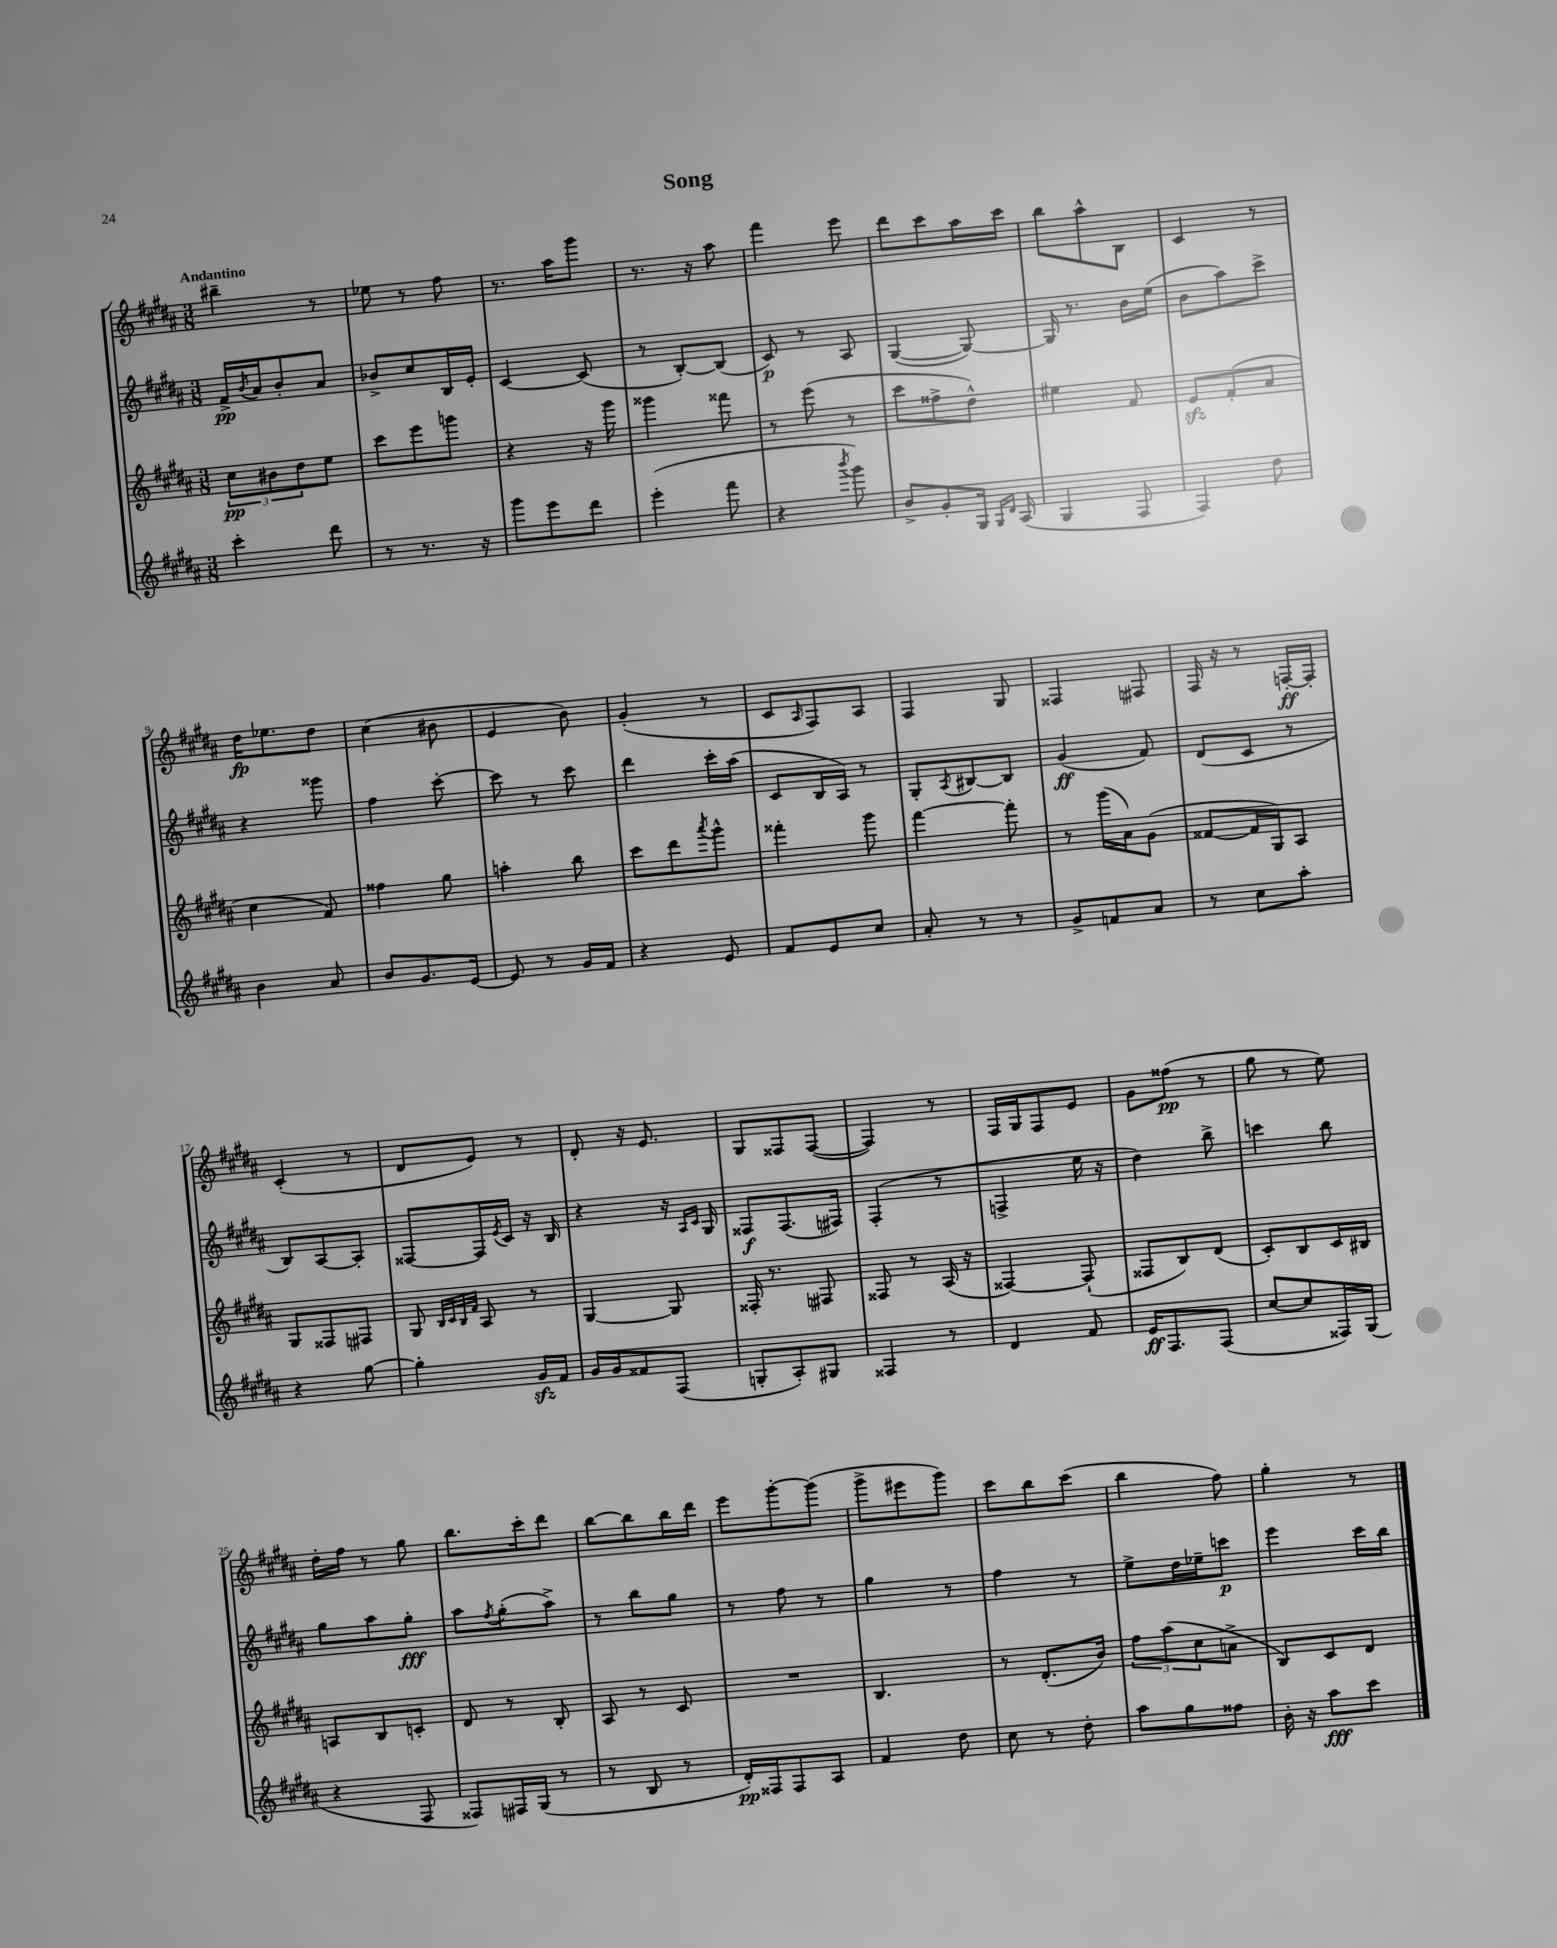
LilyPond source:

\header { title = "Song" }
<<
\new StaffGroup <<
\new Staff = "s0" {
    \clef treble \key b \major \numericTimeSignature \time 3/8 \tempo "Andantino"
    bis''4-- r8 |
    ees''8 r8 fis''8 |
    r8. ais''16 gis'''8 |
    r8. r16 ais''8 |
    fis'''4 e'''8 |
    dis'''8 cis'''8 ais''16 cis'''16 |
    b''8 ais''8-^ b8 |
    cis'4 r8 |
    dis''16\fp ees''8. dis''8 |
    cis''4( bis'8 |
    e'4 b'8) |
    gis'4-.( r8 |
    cis'8 \grace { ais16 } fis8) ais8 |
    fis4 gis8 |
    fisis4 fis8 |
    fis16 r16 r8 f16~-.\ff f16-. |
    cis'4-.( r8 |
    dis'8 e'8) r8 |
    dis'8-. r16 e'8. |
    gis8 fisis8 fisis8~( |
    fisis4) r8 |
    fis16 gis16 fis8 e'8 |
    gis'8 fisis''8\pp( r8 |
    gis''8 r8 e''8) |
    dis''16-. fis''16 r8 gis''8 |
    b''8. cis'''16-. dis'''8 |
    b''8~ b''8 b''16 dis'''16 |
    e'''8 gis'''8~-. gis'''8( |
    gis'''8-> eis'''8 gis'''8) |
    cis'''8 b''8 cis'''8( |
    b''4 fis''8) |
    gis''4-. r8 \bar "|." |
}
\new Staff = "s1" {
    \clef treble \key b \major \numericTimeSignature \time 3/8
    fis'16->\pp \acciaccatura { b'8 } ais'16 b'8-. ais'8 |
    bes'8-> cis''8 b16 e'16-. |
    cis'4~ cis'8( |
    r8 b8~-.) b8( |
    cis'8\p) r8 ais8 |
    gis4~( gis8~) |
    gis16 r8. b'16 e''16( |
    b'8 ais''8) cis'''8-> |
    r4 gisis'''8 |
    fis''4 cis'''8~-. |
    cis'''8 r8 cis'''8 |
    dis'''4 cis'''16-. ais''16( |
    cis'8 b16 ais16) r8 |
    gis8-. \acciaccatura { ais8 } bis8~ bis8 |
    gis'4\ff( fis'8) |
    dis'8( cis'8 r8 |
    b8) ais8~ ais8-. |
    fisis8~ fisis16 \acciaccatura { e'8 } cis'16 r16 b16 |
    r4 r16 \grace { ais16 cis'16 } gis16 |
    fisis8\f fisis8.( fis16) |
    fis4-.( r8 |
    f4-> e''16 r16 |
    dis''4) b''8-> |
    c'''4 b''8 |
    gis''8 ais''8 gis''8-.\fff |
    ais''8 \acciaccatura { fis''8 } gis''8-.( ais''8->) |
    r8 b''8 gis''8 |
    r8 fis''8 r8 |
    gis''4 r8 |
    fis''4 r8 |
    e''8-> dis''16 ees''16-- c'''8\p |
    e'''4 cis'''16 b''16 \bar "|." |
}
\new Staff = "s2" {
    \clef treble \key b \major \numericTimeSignature \time 3/8
    \tuplet 3/2 { cis''8\pp bis'8 dis''8 } e''8 |
    cis'''8 e'''8 g'''8 |
    r4 r16 gis'''16 |
    gisis'''4 fisis'''8 |
    r8 e'''8( r8 |
    cis'''8 fisis''8-> dis''8-^) |
    eis''4 fis'8 |
    e'8\sfz fis'8-.( ais'8 |
    cis''4 fis'8) |
    fisis''4 gis''8 |
    a''4-. b''8 |
    cis'''8 dis'''8 \acciaccatura { ais'''8 } gis'''8-^ |
    fisis'''4-. gis'''8 |
    fis'''4~ fis'''8-. |
    r8 gis'''16( ais'16) gis'8( |
    fisis'8~ fisis'16 gis16) ais8 |
    gis8 fisis8 fis8 |
    gis8 \grace { b32 cis'32 b32 fis'32 } ais8 r8 |
    gis4~ gis8 |
    fisis16-. r8. fis8 |
    fisis8 r8 ais16( r16 |
    fisis4~) fisis8-!( |
    fisis8 b8) dis'8( |
    cis'8-.) b8 cis'16 bis16 |
    a8 b8 c'8-. |
    dis'8 r8 b8-. |
    ais8 r8 cis'8 |
    R4. |
    b4. |
    r8 dis'8.-.( b'16) |
    \tuplet 3/2 { fis''8 ais''8( cis''8 } a'8-> |
    b8) cis'8 dis'8 \bar "|." |
}
\new Staff = "s3" {
    \clef treble \key b \major \numericTimeSignature \time 3/8
    cis'''4-. dis'''8 |
    r8 r8. r16 |
    gis'''8 e'''8 dis'''8 |
    e'''4-.( fis'''8 |
    r4 \acciaccatura { b'''8 } gis'''8) |
    b'8-> gis'8-. gis16 \grace { gis16 dis'16 } ais16( |
    gis4 fis8 |
    fis4) dis''8 |
    b'4 ais'8 |
    b'8 gis'8. e'16~ |
    e'8 r8 gis'16 fis'16 |
    r4 e'8 |
    fis'8 e'8 cis''8 |
    ais'8-. r8 r8 |
    gis'8-> f'8 ais'8 |
    r8 cis''8 ais''8-. |
    r4 gis''8~ |
    gis''4-. gis'16\sfz fis'16 |
    gis'16 gis'16 fisis'8 fis8( |
    g8-. ais8-.) gis8 |
    fisis4 r8 |
    dis'4 fis'8 |
    e'16\ff fis8. fis8( |
    cis''8~ cis''8 fisis16) gis16( |
    r4 fis8 |
    fisis8) fis16 gis16( r8 |
    r8 b8 r8 |
    dis'16-.\pp) fisis16 fisis8 ais8 |
    fis'4 dis''8 |
    cis''8 r8 dis''8-. |
    ais''8 gis''8 fisis''8 |
    b'16-. r16 ais''8\fff cis'''8 \bar "|." |
}
>>
>>
